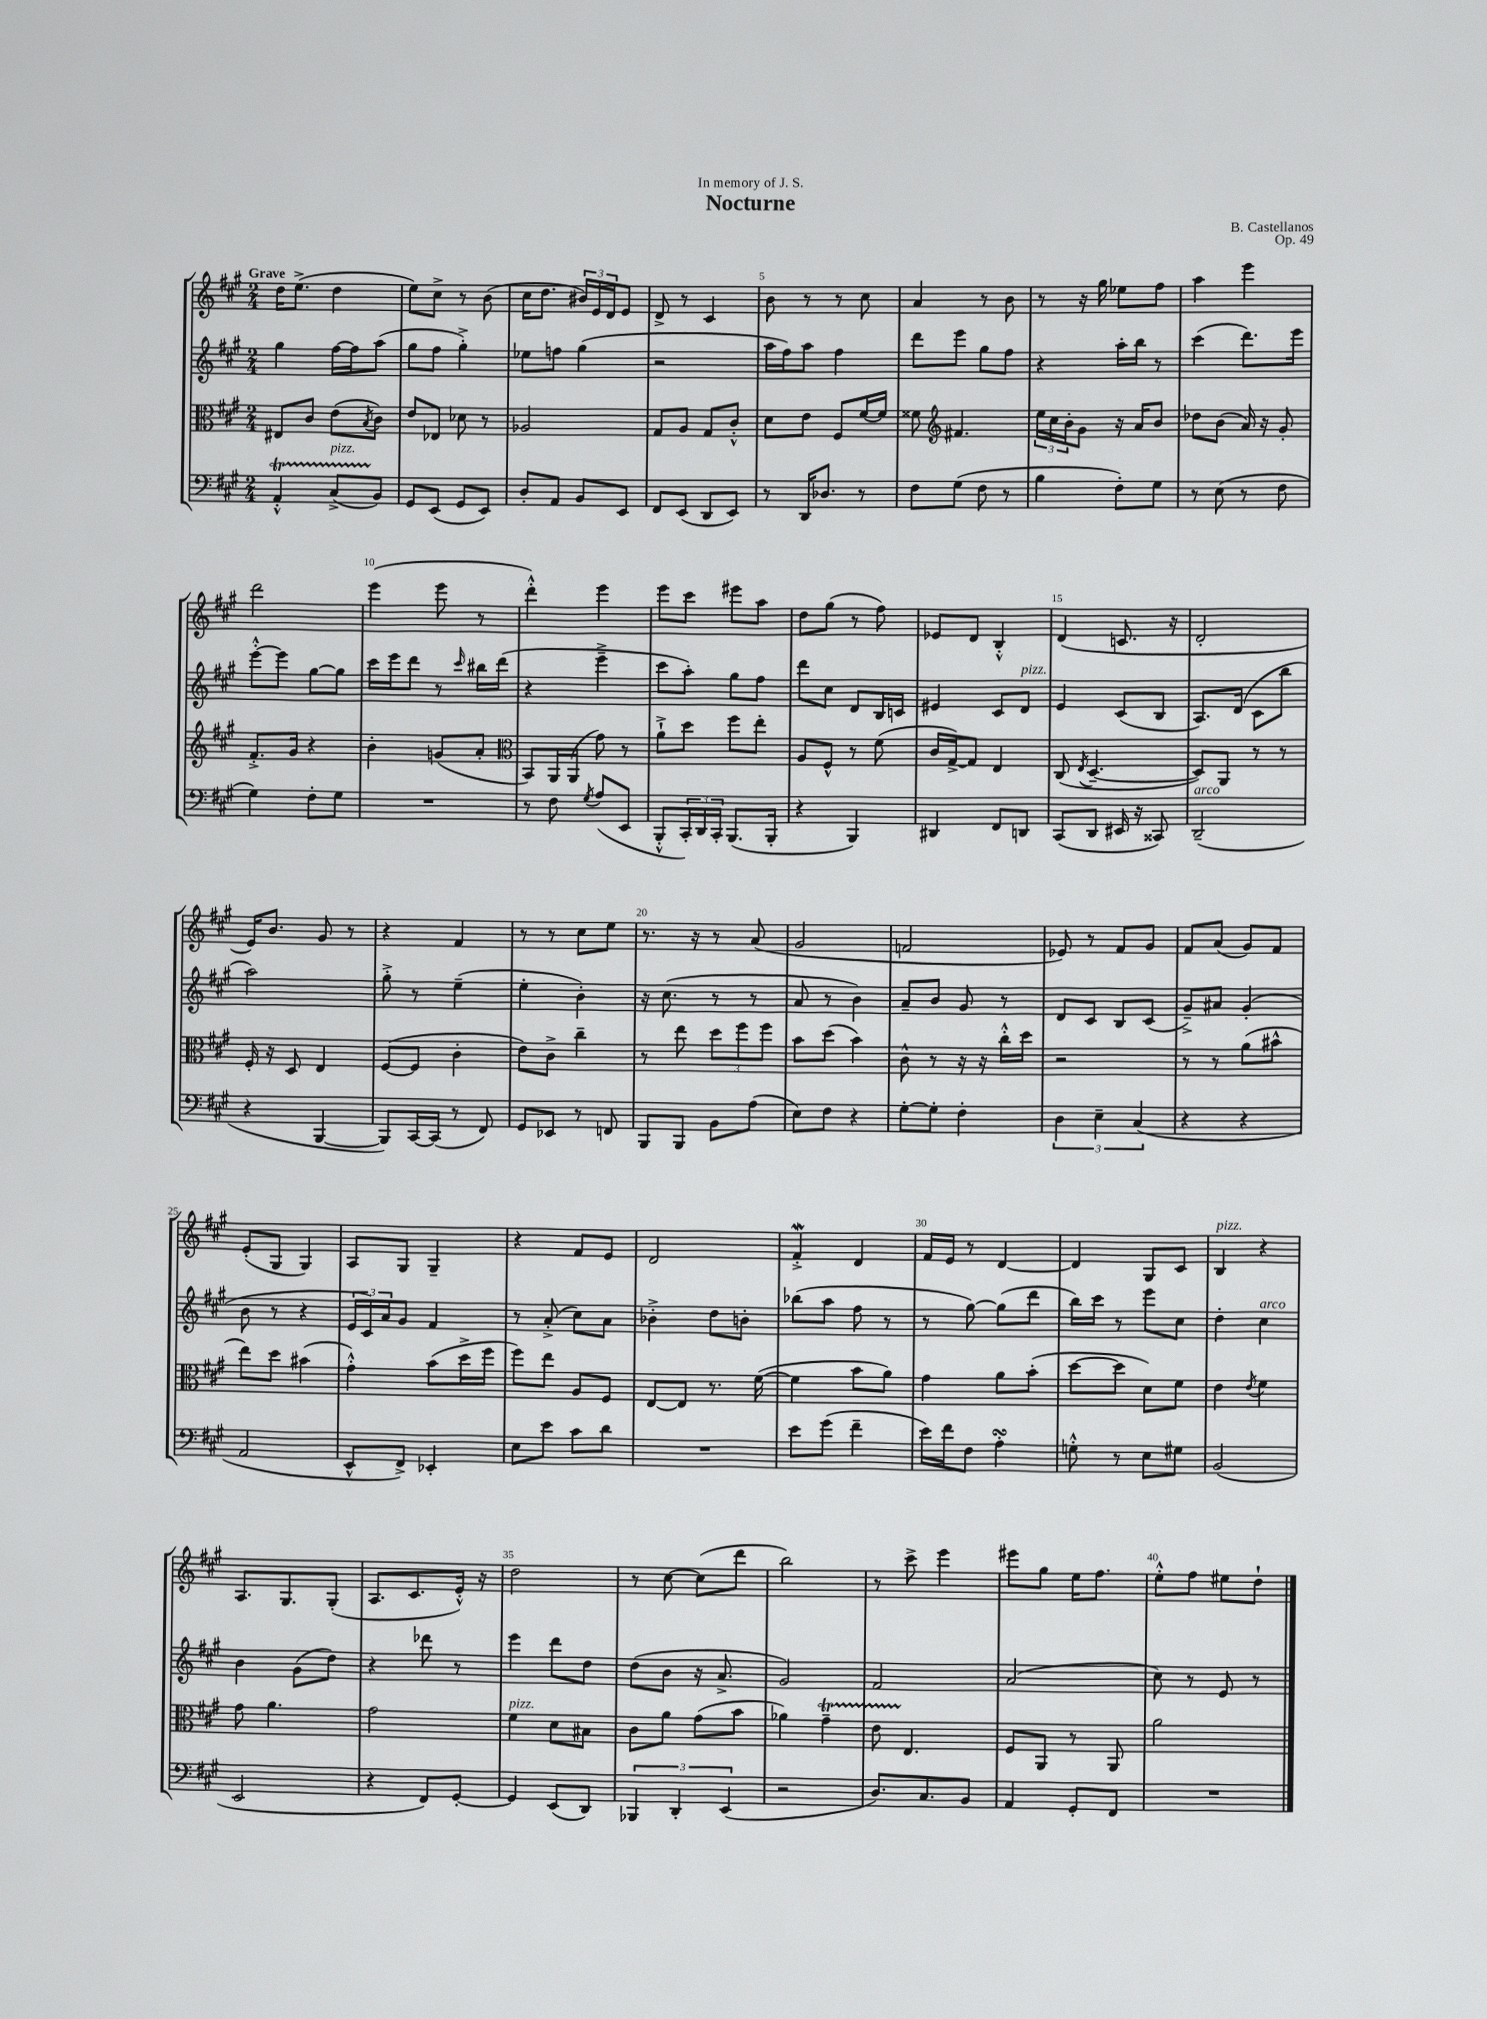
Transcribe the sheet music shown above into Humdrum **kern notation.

**kern	**kern	**kern	**kern
*part4	*part3	*part2	*part1
*staff4	*staff3	*staff2	*staff1
*clefF4	*clefC3	*clefG2	*clefG2
*k[f#c#g#]	*k[f#c#g#]	*k[f#c#g#]	*k[f#c#g#]
*M2/4	*M2/4	*M2/4	*M2/4
=1	=1	=1	=1
!	!	!	!LO:TX:a:B:t=Grave
4AAT'^^/	8E#X/L	4gg#\	16dd\KL
.	.	.	(8.ee^\J
.	8c#/J	.	.
!LO:TX:a:i:t=pizz.	!	!	!
(8C#TTT^/L	(8e\L	[16ff#\LL	4dd\
.	.	16ff#\J]	.
.	8qB/	.	.
8BB/J)	8c#\J)	(8aa\J	.
=2	=2	=2	=2
8GG#/L	8e/L	8gg#\L	8ee\L)
(8EE/J	8E-X/J	8ff#\J	8cc#^\J
8GG#/L	8d-X\	4gg#'^\)	8r
8EE/J)	8r	.	(8b\
=3	=3	=3	=3
8D'/L	2A-X/	8ee-X\L	16cc#\KL
.	.	.	8.dd\J
8AA/J	.	8ffn\J	.
8BB/L	.	(4gg#\	24b#X/LL)
.	.	.	24e/
.	.	.	24d/J
8EE/J	.	.	8e/J
=4	=4	=4	=4
8FF#/L	8G#/L	2r	8d^/
(8EE/J	8A/J	.	8r
8DD/L	8G#/L	.	4c#/
8EE/J)	8c#'^^/J	.	.
=5	=5	=5	=5
8r	8d\L	16aa\LL	8b\
.	.	16ff#\J)	.
16DD/KL	8e\J	8aa\J	8r
8.D-X/J	.	.	.
.	8F#/L	4ff#\	8r
8r	[16f#/L	.	8cc#\
.	16f#/JJ]	.	.
=6	=6	=6	=6
8F#\L	8f##X\	8ddd\L	4a/
*	*clefG2	*	*
(8G#\J	4.f#X/	8eee\J	.
8F#\	.	8gg#\L	8r
8r	.	8ff#\J	8b\
=7	=7	=7	=7
4B\	24ee\LL	4r	8r
.	24cc#\	.	.
.	24b'\J	.	.
.	8g#\J	.	16r
.	.	.	16gg#\
8F#'\L)	16r	16aa'\LL	8ee-X\L
.	16a/KL	16bb\JJ	.
8G#\J	8b/J	8r	8ff#\J
=8	=8	=8	=8
8r	8dd-X\L	(4ccc#\	4aa\
(8E\	(8b\J	.	.
8r	16a/)	8.ddd\L)	4eee\
.	16r	.	.
8F#\	8g#'/	.	.
.	.	16eee\Jk	.
!!LO:LB:g=z
=9	=9	=9	=9
4G#\)	8.f#'^/L	[8eee'^^\L	2ddd\
.	.	8eee\J]	.
.	16g#/Jk	.	.
8F#'\L	4r	[8gg#\L	.
8G#\J	.	8gg#\J]	.
=10	=10	=10	=10
2r	4b'\	16ccc#\LL	(4eee\
.	.	16eee\J	.
.	.	8ddd\J	.
.	(8gn/L	8r	8eee\
.	.	16qqccc#/	.
.	8a'/J	16bb#X\LL	8r
.	.	(16ddd\JJ	.
=11	=11	=11	=11
*	*clefC3	*	*
8r	8BB/L)	4r	4ddd'^^\)
8F#\	16AA/L	.	.
.	(16AA/JJ	.	.
8qG#/	.	.	.
(8A/L	8g#\)	4eee~^\	4eee\
8EE/J	8r	.	.
=12	=12	=12	=12
8BBB'^^/L	8a`^\L	8ccc#\L	8eee\L
24CC#'/L)	8dd\J	8aa'\J)	8ccc#\J
24DD/	.	.	.
24CC#'/JJ	.	.	.
(8.BBB/L	8ff#\L	8gg#\L	8eee#X\L
.	8ee'\J	8ff#\J	8aa\J
16BBB'/Jk	.	.	.
=13	=13	=13	=13
4r	8A/L	8ddd\L	8dd\L
.	8F#^^/J	8cc#\J	(8gg#\J
4BBB/)	8r	8d/L	8r
.	(8f#\	16B/L	8ff#\)
.	.	16cn/JJ	.
=14	=14	=14	=14
4DD#X/	16c#/LL	4e#X/	8e-X/L
.	[16G#^/J)	.	.
.	8G#/J]	.	8d/J
8FF#/L	4E/	8c#/L	4B'^^/
!	!	!LO:TX:a:i:t=pizz.	!
8DDn/J	.	8d/J	.
=15	=15	=15	=15
(8CC#/L	(8C#/	4e/	(4d/
.	8qE/	.	.
8DD/J	[4.D~/	.	.
16EE#X/	.	(8c#/L	8.cn/
16r	.	.	.
8CC##X/)	.	8B/J	.
.	.	.	16r
=16	=16	=16	=16
!LO:TX:a:i:t=arco	!	!	!
(2DD~/	8D/L])	8.A/L)	2d'/
.	8AA/J	.	.
.	.	(16d/Jk	.
.	8r	8c#\L	.
.	8r	8bb\J	.
!!LO:LB:g=z
=17	=17	=17	=17
4r	16F#'/	2aa\)	16e/KL)
.	16r	.	8.b/J
.	8D/	.	.
[4BBB/	4E/	.	8g#/
.	.	.	8r
=18	=18	=18	=18
8BBB/L])	([8F#/L	8gg#'^\	4r
[16CC#/L	8F#/J]	8r	.
(16CC#/JJ]	.	.	.
8r	4c#'\	(4ee~\	4f#/
8FF#/)	.	.	.
=19	=19	=19	=19
8GG#/L	8e\L)	4ee'\	8r
8EE-X/J	8c#^\J	.	8r
8r	4cc#~\	4b'\)	8cc#\L
8FFn/	.	.	8ee\J
=20	=20	=20	=20
8BBB/L	8r	16r	8.r
.	.	(8.cc#\	.
8BBB/J	8ee\	.	.
.	.	.	16r
8BB\L	12dd\L	8r	8r
.	12ff#\	.	.
(8A\J	.	8r	(8a/
.	12ff#\J	.	.
=21	=21	=21	=21
8E\L)	8b\L	8a/	2g#/
8F#\J	(8dd\J	8r	.
4r	4b\)	4b\)	.
=22	=22	=22	=22
[8G#'\L	8c#^^\	8a~/L	2fn/
8G#'\J]	8r	8b/J	.
4F#'\	16r	8g#/	.
.	16r	.	.
.	16cc#'^^\LL	8r	.
.	16dd\JJ	.	.
=23	=23	=23	=23
6D\	2r	8d/L	8e-X/)
.	.	8c#/J	8r
6E~\	.	.	.
.	.	8B/L	8f#/L
(6C#/	.	.	.
.	.	(8c#/J	8g#/J
=24	=24	=24	=24
4r	8r	8g#~^/L)	8f#/L
.	8r	8a#X/J	(8a/J
4r	(8a\L	(4g#'/	8g#/L)
.	8b#X^^\J	.	8f#/J
!!LO:LB:g=z
=25	=25	=25	=25
2AA/	8ee\L)	8b\	(8e'/L
.	8dd\J	8r	8G#/J
.	(4b#X\	4r	4G#/)
=26	=26	=26	=26
8EE^^/L	4g#'^^\)	24e/LL	8A/L
.	.	24c#/)	.
.	.	24a/J	.
8FF#^/J)	.	8g#/J	8G#/J
4EE-X'/	(8b\L	4f#/	4G#~/
.	16dd^\L	.	.
.	16ff#\JJ	.	.
=27	=27	=27	=27
8E\L	8ff#\L)	8r	4r
8e\J	8ee\J	(8a'^/	.
8c#\L	8A/L	8cc#\L)	8f#/L
8d\J	8F#/J	8a\J	8e/J
=28	=28	=28	=28
2r	[8E/L	4b-X'^\	2d/
.	8E/J]	.	.
.	8.r	8dd\L	.
.	.	8bn'\J	.
.	([16f#\	.	.
=29	=29	=29	=29
8e\L	4f#\]	(8bb-X\L	4f#W'^/
(8g#\J	.	8aa\J	.
4f#~\	8b\L	8ff#\	4d/
.	8a\J)	8r	.
=30	=30	=30	=30
16e\LL)	4g#\	8r	16f#/LL
16f#\J	.	.	16e/JJ
8F#\J	.	[8gg#\)	8r
4AsSSs'\	8a\L	(8gg#\L]	[4d/
.	(8b'\J	8ddd\J	.
=31	=31	=31	=31
8Gn'^^\	[8dd\L	16bb\LL)	4d/]
.	.	16ccc#\JJ	.
8r	8dd\J]	8r	.
8E\L	8d\L)	8eee\L	8G#/L
8G#X\J	8f#\J	8cc#\J	8c#/J
=32	=32	=32	=32
!	!	!	!LO:TX:a:i:t=pizz.
(2BB/	4e\	4dd'\	4B/
.	8qe/	.	.
!	!	!LO:TX:a:i:t=arco	!
.	4f#\	4cc#\	4r
!!LO:LB:g=z
=33	=33	=33	=33
2EE/	8g#\	4b\	8.A/L
.	4.a\	.	.
.	.	.	8.G#/
.	.	(8g#\L	.
.	.	8dd\J)	(8G#'/J
=34	=34	=34	=34
4r	2g#\	4r	8.A/L
.	.	.	8.c#/
8FF#/L)	.	8ddd-X\	.
[8GG#'/J	.	8r	16e'^^/Jk)
.	.	.	16r
=35	=35	=35	=35
!	!LO:TX:a:i:t=pizz.	!	!
4GG#/]	4f#\	4eee\	2dd\
(8EE/L	8d\L	8ddd\L	.
8DD/J)	8B#X\J	8dd\J	.
=36	=36	=36	=36
6BBB-X/	8c#\L	(8dd\L	8r
.	8a\J	8b\J	[8cc#\
6DD'/	.	.	.
.	(8g#\L	16r	(8cc#\L]
.	.	8.a^/	.
(6EE/	.	.	.
.	8b\J	.	8ddd\J
=37	=37	=37	=37
2r	4a-X\)	2g#/)	2bb\)
.	4g#t~\	.	.
=38	=38	=38	=38
8.D/L)	8eTTT\	2f#/	8r
.	4.E/	.	8ccc#^\
8.C#/	.	.	.
.	.	.	4eee\
8BB/J	.	.	.
=39	=39	=39	=39
4AA/	8F#/L	(2a/	8eee#X\L
.	8AA/J	.	8gg#\J
8GG#'/L	8r	.	16ee\KL
.	.	.	8.ff#\J
8FF#/J	8AA/	.	.
=40	=40	=40	=40
2r	2a\	8cc#\)	8ee'^^\L
.	.	8r	8ff#\J
.	.	8e/	8ee#X\L
.	.	8r	8dd`\J
==	==	==	==
*-	*-	*-	*-
